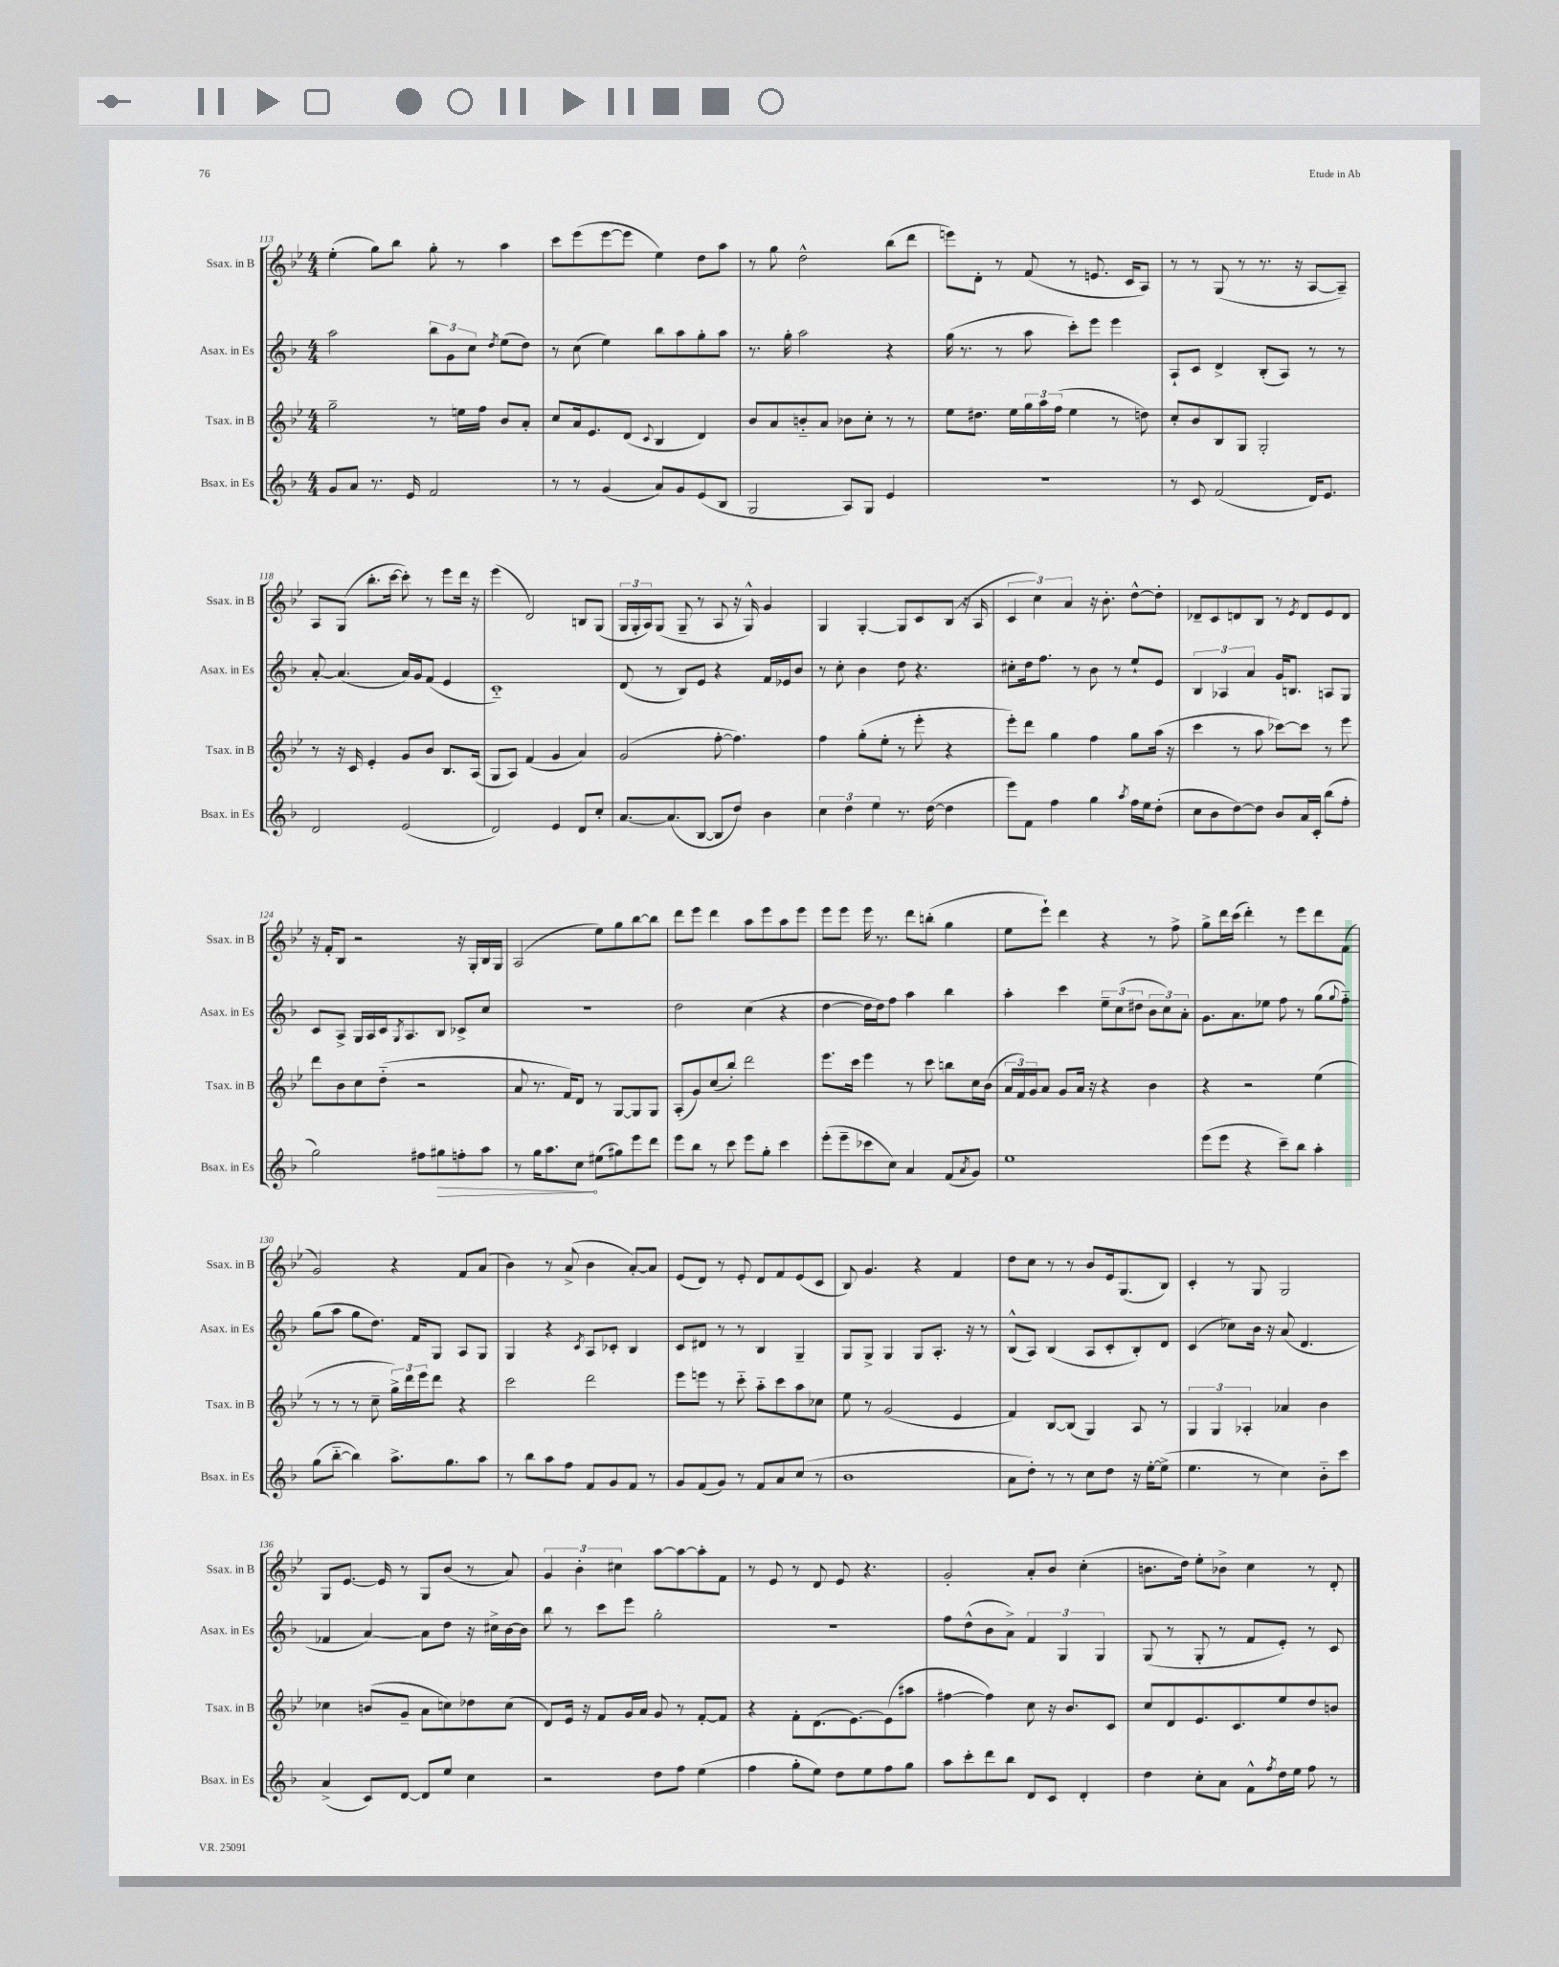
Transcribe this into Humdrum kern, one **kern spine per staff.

**kern	**kern	**kern	**kern
*staff4	*staff3	*staff2	*staff1
*clefG2	*clefG2	*clefG2	*clefG2
*k[b-]	*k[b-e-]	*k[b-]	*k[b-e-]
*M4/4	*M4/4	*M4/4	*M4/4
8g/L	2gg~\	2aa\	(4ee-'\
8a/J	.	.	.
8.r	.	.	8gg\L)
.	.	.	8bb-\J
16e/	.	.	.
2f/	8r	12bb-\L	8gg'\
.	.	12g\	.
.	16ee\LL	.	8r
.	.	12cc\J	.
.	16ff\JJ	.	.
.	.	8qdd/	.
.	8b-/L	(8ee\L	4aa\
.	8a'/J	8dd\J)	.
=	=	=	=
8r	8cc/L	8r	8ccc\L
8r	16a/k	(8cc\	(8eee-\
.	8.e-/	.	.
(4g/	.	4ee\)	[8eee-\
.	(8d/J	.	8eee-\]J
.	8qqc/	.	.
8a/L)	4B-/	8bb-\L	4ee-\)
8g/	.	8aa\	.
(8e/	4d/)	8gg'\	8dd\L
8B-/J	.	8aa\J	8aa\J
=	=	=	=
2G/	8b-/L	8.r	8r
.	8a/	.	8gg\
.	.	16gg'\	.
.	8b'~/	2aa\	2dd^^\
.	8a/J	.	.
8A/L)	8b-\L	.	.
8G/J	8cc'\J	.	.
4e/	8r	4r	(8bb-\L
.	8r	.	8ddd\J
=	=	=	=
1r	8ee-\L	(16gg\	8eee\L)
.	.	8.r	.
.	8.dd#\J	.	8d'\J
.	.	8r	8r
.	16ee-\LL	.	.
.	24gg\	8aa\	(8f/
.	24aa\	.	.
.	(24ff\JJ	.	.
.	4ee-\	8ccc'\L)	8r
.	.	8eee\J	8.e/
.	8r	4eee\	.
.	.	.	16c/LK
.	8dd\)	.	8A/J)
=	=	=	=
8r	8cc'/L	8A`/L	8r
8c/	8b-/	8c/J	8r
(2f/	8B-/	4d^/	(8G/
.	8G/J	.	8r
.	2G'/	(8B-'/L	8.r
.	.	8A/J)	.
.	.	.	16r
16d/LK)	.	8r	[8A/L
8.e/J	.	.	.
.	.	8r	8A~/]J)
=	=	=	=
2d/	8r	[8a'/	8A/L
.	16r	(4.a/]	(8G/J
.	16c/	.	.
.	4e-'/	.	8.bb-'\L
.	.	.	[16ccc\Jk
(2e/	8g/L	16a/LL)	8ccc'\])
.	.	16g/J	.
.	8b-/J	(8f/J	8r
.	8.B-/L	4e/	8eee-\L
.	.	.	16ddd\Jk
.	(16A/Jk	.	16r
=	=	=	=
2d/)	8G/L	1c'~)	(4eee-\
.	8A/J)	.	.
.	(4f/	.	2d/)
4e/	4g/	.	.
8d/L	4a/)	.	8B/L
8cc'/J	.	.	(8G/J
=	=	=	=
[8.a/L	(2g/	(8d/	24G/LL
.	.	.	24G'/
.	.	.	24A/J)
.	.	8r	(8G/J
(8.a/]	.	.	.
.	.	8B-/L)	8G~/
[8B-/J	.	8e/J	8r
8B-/]L	[8ff'\	4r	8A/
8dd/J)	4.ff\])	.	16r
.	.	.	16G^^/)
4b-\	.	16f/LL	4g/
.	.	16e-/J	.
.	.	8b-/J	.
=	=	=	=
6cc\	4ff\	8r	4G/
.	.	8cc'\	.
6dd\	.	.	.
.	(8gg'\L	4b-\	[4G'/
6ee\	.	.	.
.	8ee-'\J	.	.
8.r	8r	8dd\	8G/]L
.	8eee-'\	4.r	8c/
([16dd\	.	.	.
4dd\]	4r	.	(8B-/J
.	.	.	16r
.	.	.	16A/
=	=	=	=
8eee\L)	8eee-'\L)	8cc#'\L	6c/
8f\J	8ddd\J	16dd\k	.
.	.	.	6cc\)
.	.	8.ff\J	.
4ff\	4gg\	.	.
.	.	.	6a/
.	.	8r	.
4gg\	4ff\	8b-\	16r
.	.	.	8.b-'\
.	.	8r	.
8qaa/	.	.	.
16ff\LL	8gg\L	8ee`/L	[8dd^^\L
16ee\J	.	.	.
(8dd'\J	(16aa\Jk	8e/J	8dd'\]J
.	16r	.	.
=	=	=	=
8cc\L	4ccc\	6B-/	8d-~/L
8b-\	.	.	8c/
.	.	6A-/	.
[8dd\)	8r	.	8d/
.	.	6a/	.
8dd\]J	8aa\	.	8B-/J
8b-/L	[8ccc-\L)	16g/LK	8r
.	.	8.B/J	.
.	.	.	8qe-/
16a/L	8ccc-\]J	.	8d/L
16c'/JJ	.	.	.
(8bb-\L	8r	8A/L	8e-/
8ff'\J	8eee-\	8G/J	8d/J
=	=	=	=
2gg\)	8ddd\L	8c/L	16r
.	.	.	16f'/LK
.	8b-\	8A^/J	8B-/J
.	8cc\	16G/LL	2r
.	.	16A/	.
.	(8dd'~\J	16c/J	.
.	.	8qG/	.
.	.	8.A/	.
8ff#\L	2r	.	.
8gg#\	.	8B-/J	.
8ff'\	.	8c-^/L	16r
.	.	.	16G'/LL
8aa\J	.	8cc/J	16B-/
.	.	.	16G/JJ
=	=	=	=
8r	8a/	1r	(2A/
16gg\LK	8.r	.	.
8.aa\	.	.	.
.	16f/LK)	.	.
8cc\J	8d/J	.	.
(8ee#\L	8r	.	8ee-\L)
8gg#\)	[8G/L	.	8gg\
8eee\	8G/]	.	[8bb-\
8ddd\J	8G/J	.	8bb-\]J
=	=	=	=
8eee\L	(8A'/L	2dd\	8ddd\L
8bb-\J	8g/)	.	8eee-\J
8r	(8cc/	.	4ddd\
8ccc\	8bb-'/J)	.	.
8eee\L	2ddd\	(4cc\	8aa\L
8gg'\J	.	.	8eee-\
4ccc\	.	4r	8aa\
.	.	.	8eee-\J
=	=	=	=
(8eee'\L	8.eee-\L	[4dd\	8eee-\L
8eee~\	.	.	8eee-\J
.	16ccc\Jk	.	.
8ccc-\	4eee-\	16dd\]LL	16eee-\
.	.	16dd\J)	8.r
8cc\J)	.	8ff\J	.
4a/	8r	4aa\	8ddd\L
.	8ccc\	.	(8bb'\J
(8f/L	8bb\L	4bb-\	4gg\
8qa/	.	.	.
8g/J)	16cc\L	.	.
.	(16b-\JJ	.	.
=	=	=	=
1ee	24a/LL	4aa'\	8ee-\L
.	24f/)	.	.
.	24g/J	.	.
.	8a/J	.	8eee-`\J)
.	8g/L	4ccc\	4ddd\
.	16a/Jk	.	.
.	16r	.	.
.	4r	12ee~\L	4r
.	.	(12cc\	.
.	.	12dd#\J	.
.	4b-\	12b-\L	8r
.	.	12cc\)	.
.	.	.	8ff^\
.	.	12a'\J	.
=	=	=	=
(8eee\L	4r	8.g\L	8gg^\L
8eee\J	.	.	16ddd\L
.	.	8.a\	(16ccc\JJ
4r	2r	.	4ddd'\)
.	.	8ee-\J	.
8ccc~\L)	.	8ff\	8r
8bb-\J	.	8r	8eee-\L
4aa'\	(4ee-\	(8gg\L	8ddd\
.	.	8qqgg/	.
.	.	8ff'~\J)	(8f\J
=	=	=	=
(8gg\L	8r	(8gg\L	2g/)
[8bb-'~\J	8r	8aa\J	.
4bb-\])	8r	8gg\L	.
.	8cc~\	8.dd\J)	.
8.aa^\L	24gg^\LL)	.	4r
.	24ddd\	.	.
.	.	16f/LK	.
.	24eee-\J	.	.
.	8ddd\J	8G/J	.
8.gg\	.	.	.
.	4r	8A/L	8f/L
8aa\J	.	8G/J	(8a/J
=	=	=	=
8r	2ccc\	4G/	4b-\)
8bb-\L	.	.	.
8aa\	.	4r	8r
8ff\J	.	.	(8a^/
.	.	8qc/	.
8f/L	2ddd\	8A/L	4b-\
8g/	.	8c-'/J	.
8f/J	.	4B-/	[8a'/L)
8r	.	.	8a/]J
=	=	=	=
8g/L	8eee-\L	8c/L	(8e-/L
(8f/	8eee\J	8d#/J	8d/J)
8g/J)	8r	8r	8r
8r	8ccc'~\	8r	8e-'/
8f/L	8aa'~\L	4B-/	8d/L
8a/	8ccc\	.	8f/
(8cc/J	8aa\	4G~/	(8e-/
8r	8cc-\J	.	8c/J
=	=	=	=
1b-	8ee-\	8G/L	8B-/)
.	8r	8G^/J	4.g/
.	(2g/	4G/	.
.	.	8G/L	4r
.	.	8.A'/J	.
.	4e-/	.	4f/
.	.	16r	.
.	.	8r	.
=	=	=	=
8a\L	4f/)	(8B-^^/L	8dd\L
8dd'\J)	.	8A/J)	8cc\J
8r	[8B-/L	(4B-/	8r
8r	(8B-/]J	.	8r
8cc\L	4G/)	8A/L	8b-/L
8dd\J	.	8c'/	16e-/k
.	.	.	(8.G/
16r	8A/	8B-'/)	.
[16ee'\LK	.	.	.
(8ee^\]J	8r	8d/J	8B-/J)
=	=	=	=
4.ee\	6G/	(4c/	4c'/
.	6G/	.	.
.	.	8cc-\L)	8r
.	6A-'/	.	.
8r	.	16b-\Jk	8G/
.	.	16r	.
4cc\)	4a-/	(8a/	2G/
.	.	4.d/	.
8b-'~\L	4b-\	.	.
8ccc\J	.	.	.
=	=	=	=
(4a^/	4cc-\	4f-/	8G/L
.	.	.	[8.e-/J
8c/L)	(8b/L	[4a/)	.
.	.	.	16e-/]
[8d/J	8g~/J	.	8r
8d/]L	8a\L	8a\]L	8G/L
8ee/J	8cc\)	8dd\J	(8b-/J
4cc\	8dd-\	16r	8r
.	.	16cc#^\LL	.
.	(8cc\J	[16b-\	8a/)
.	.	16b-\]JJ	.
=	=	=	=
2r	8d/L)	8bb-\	6g/
.	16e-/Jk	8r	.
.	.	.	6b-'\
.	16r	.	.
.	8f/L	8ccc\L	.
.	.	.	6cc#\
.	16g/L	8eee\J	.
.	16a/JJ	.	.
8dd\L	8g/	2gg'\	[8aa\L
8ff\J	8r	.	8aa\_
(4ee\	[8f'/L	.	8aa'\]
.	8f/]J	.	8f\J
=	=	=	=
4ff\	4r	1r	8r
.	.	.	8e-/
8gg'\L	8f'\L	.	8r
8ee\J)	(8.d\	.	8d/
8dd\L	.	.	8e-/
.	[8.e-\)	.	.
8ee\	.	.	4.r
8ff\	(8e-\]	.	.
8gg\J	8aa#\J	.	.
=	=	=	=
8aa\L	[4ff#\	8ff\L	2g'/
8ccc'\	.	(8dd^^\	.
8ddd\	4ff#\])	8b-\	.
8bb-\J	.	8a^\J)	.
8d/L	8cc\	6f/	8a'/L
8c/J	16r	.	8b-/J
.	.	6G/	.
.	8.b-/L	.	.
4d'/	.	.	(4cc'\
.	.	6G/	.
.	8c/J	.	.
=	=	=	=
4dd\	8cc/L	(8G/	8.b\L
.	8d/	8r	.
.	.	.	16dd\Jk)
8cc'\L	8.e-/	8G'/	8ee-'\L
8a\J	.	8r	8b-^\J
.	8.c/	.	.
8f^^\L	.	8f/L	4cc\
8qff/	.	.	.
16dd\L	8ee-/	8e'/J)	.
16ee\JJ	.	.	.
8ff\	8dd/	8r	8r
8r	8b/J	8c/	8d'/
==	==	==	==
*-	*-	*-	*-
